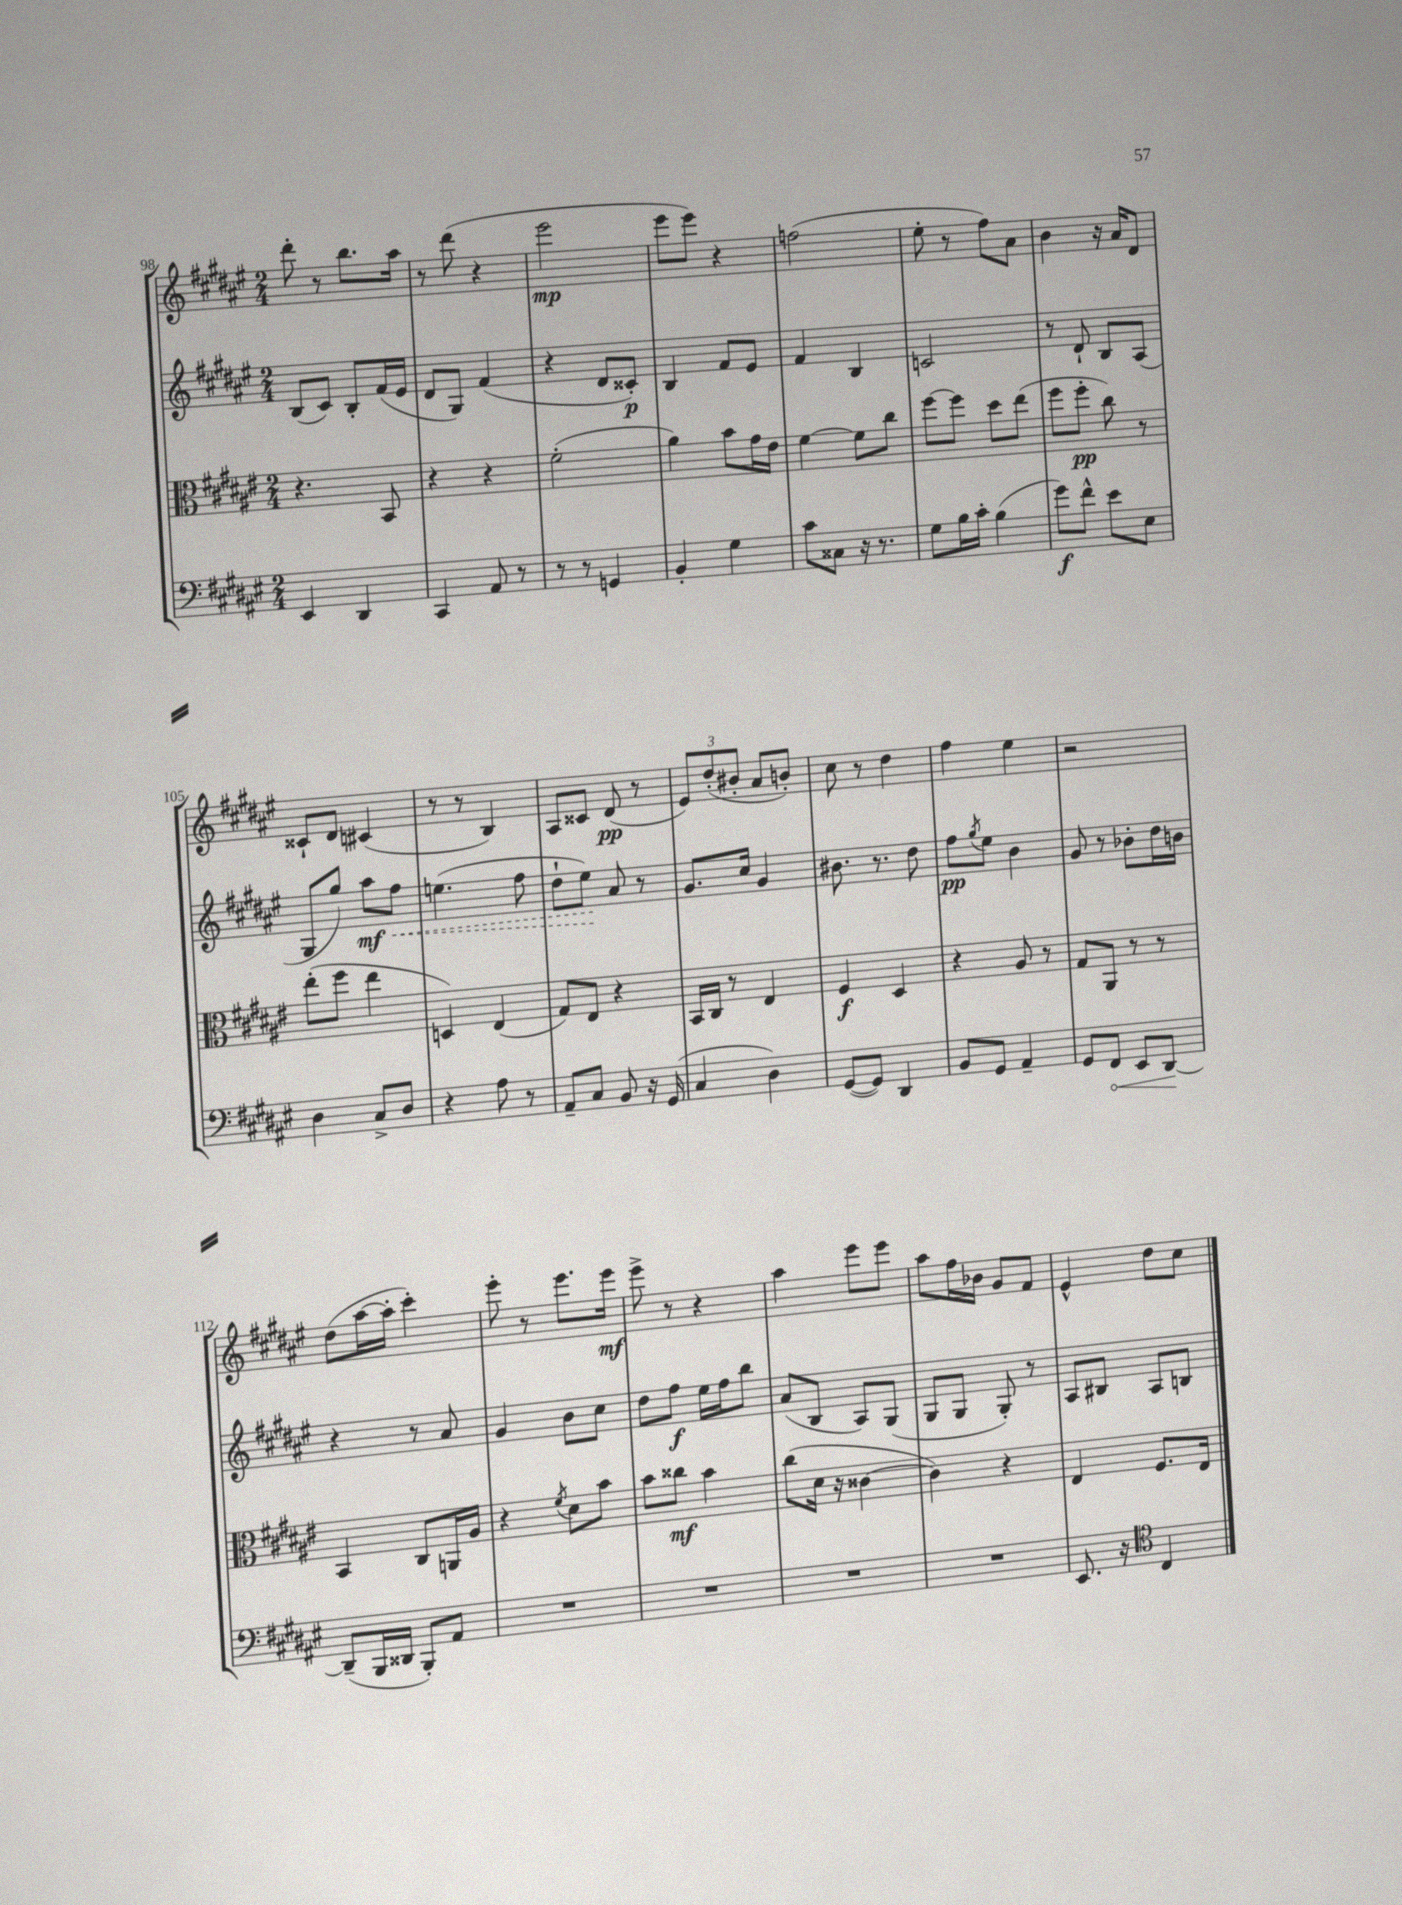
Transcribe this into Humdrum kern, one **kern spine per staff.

**kern	**kern	**kern	**kern
*staff4	*staff3	*staff2	*staff1
*clefF4	*clefC3	*clefG2	*clefG2
*k[f#c#g#d#a#e#]	*k[f#c#g#d#a#e#]	*k[f#c#g#d#a#e#]	*k[f#c#g#d#a#e#]
*M2/4	*M2/4	*M2/4	*M2/4
4EE#/	4.r	(8B/L	8ddd#'\
.	.	8c#/J)	8r
4DD#/	.	8B'/L	8.bb\L
.	8BB/	(16f#/L	.
.	.	16e#/JJ	16aa#\Jk
=	=	=	=
4CC#/	4r	8d#/L	8r
.	.	8G#/J)	(8ddd#\
8AA#/	4r	(4f#/	4r
8r	.	.	.
=	=	=	=
8r	(2f#'\	4r	2eee#\
8r	.	.	.
4GG/	.	8d#/L	.
.	.	8c##'/J)	.
=	=	=	=
4BB'/	4a#\)	4B/	8eee#\L
.	.	.	8eee#\J)
4G#\	8b\L	8f#/L	4r
.	16g#\L	8e#/J	.
.	16e#\JJ	.	.
=	=	=	=
8c#\L	[4f#\	4f#/	(2ff\
8C##\J	.	.	.
16r	8f#\]L	4B/	.
8.r	.	.	.
.	8cc#\J	.	.
=	=	=	=
8G#\L	[8ff#\L	2c/	8ee#'\
16B\L	8ff#\]J	.	8r
16c#'\JJ	.	.	.
(4B\	8dd#\L	.	8ff#\L)
.	(8ee#\J	.	8a#\J
=	=	=	=
8g#\L)	8ff#\L	8r	4b\
8f#^^\J	8ff#'\J	8d#`/	.
8e#\L	8cc#\)	8B/L	16r
.	.	.	16a#/LK
8E#\J	8r	(8A#/J	8d#/J
=	=	=	=
4D#\	(8ee#'\L	8G#/L	8c##`/L
.	8ff#\J	8gg#/J)	8d#/J
8C#^/L	4ee#\	8aa#\L	(4c#/
8D#/J	.	8ff#\J	.
=	=	=	=
4r	4D/)	(4.ee\	8r
.	.	.	8r
8A#\	(4E#/	.	4B/)
8r	.	8ff#\	.
=	=	=	=
8AA#~/L	8G#/L)	8dd#`\L	8A#/L
8C#/J	8E#/J	8ee#\J)	8c##/J
8BB/	4r	8a#/	(8d#/
16r	.	8r	8r
(16GG#/	.	.	.
=	=	=	=
4C#/	16BB/LL	8.g#/L	12e#/L)
.	16C#/JJ	.	.
.	.	.	(12dd#'/
.	8r	.	.
.	.	.	12b#'/J
.	.	16cc#/Jk	.
4D#\)	4E#/	4g#/	8a#/L
.	.	.	8b'/J)
=	=	=	=
([8GG#/L	4F#/	8.b#\	8cc#\
8GG#/]J)	.	.	8r
.	.	8.r	.
4DD#/	4D#/	.	4dd#\
.	.	8dd#\	.
=	=	=	=
8BB/L	4r	8ff#\L	4ff#\
.	.	8qgg#/	.
8GG#/J	.	8ee#\J	.
4AA#~/	8A#/	4b\	4ee#\
.	8r	.	.
=	=	=	=
8GG#/L	8G#/L	8g#/	2r
8FF#/J	8AA#/J	8r	.
8EE#/L	8r	8b-'\L	.
[8DD#/J	8r	16dd#\L	.
.	.	16b\JJ	.
=	=	=	=
(8DD#~/]L	4BB/	4r	(8dd#\L
16BBB/L	.	.	[16aa#\L
16DD##/JJ	.	.	16aa#'\]JJ
8BBB'/L)	8C#/L	8r	4ccc#'\)
8AA#/J	16AA/L	8a#/	.
.	16A#/JJ	.	.
=	=	=	=
2r	4r	4g#/	8eee#'\
.	.	.	8r
.	8qf#/	.	.
.	8d#\L	8b\L	8.eee#\L
.	8b\J	8cc#\J	.
.	.	.	16eee#\Jk
=	=	=	=
2r	8b\L	8dd#\L	8eee#^\
.	8cc##\J	8ff#\J	8r
.	4b\	16ee#\LL	4r
.	.	16ff#\J	.
.	.	8bb\J	.
=	=	=	=
2r	(8cc#\L	(8a#/L	4aa#\
.	16d#\Jk	8B/J	.
.	16r	.	.
.	[4c##\	8A#/L)	8eee#\L
.	.	(8G#/J	8eee#\J
=	=	=	=
2r	4c##\])	8G#/L	8aa#\L
.	.	8G#/J	16ff#\L
.	.	.	16b-\JJ
.	4r	8G#'/)	8g#/L
.	.	8r	8f#/J
=	=	=	=
8.EE#/	4E#/	8A#/L	4e#^^/
.	.	8B#/J	.
16r	.	.	.
*clefC4	*	*	*
4C#/	8.F#/L	8A#/L	8dd#\L
.	.	8B/J	8cc#\J
.	16E#/Jk	.	.
==	==	==	==
*-	*-	*-	*-
